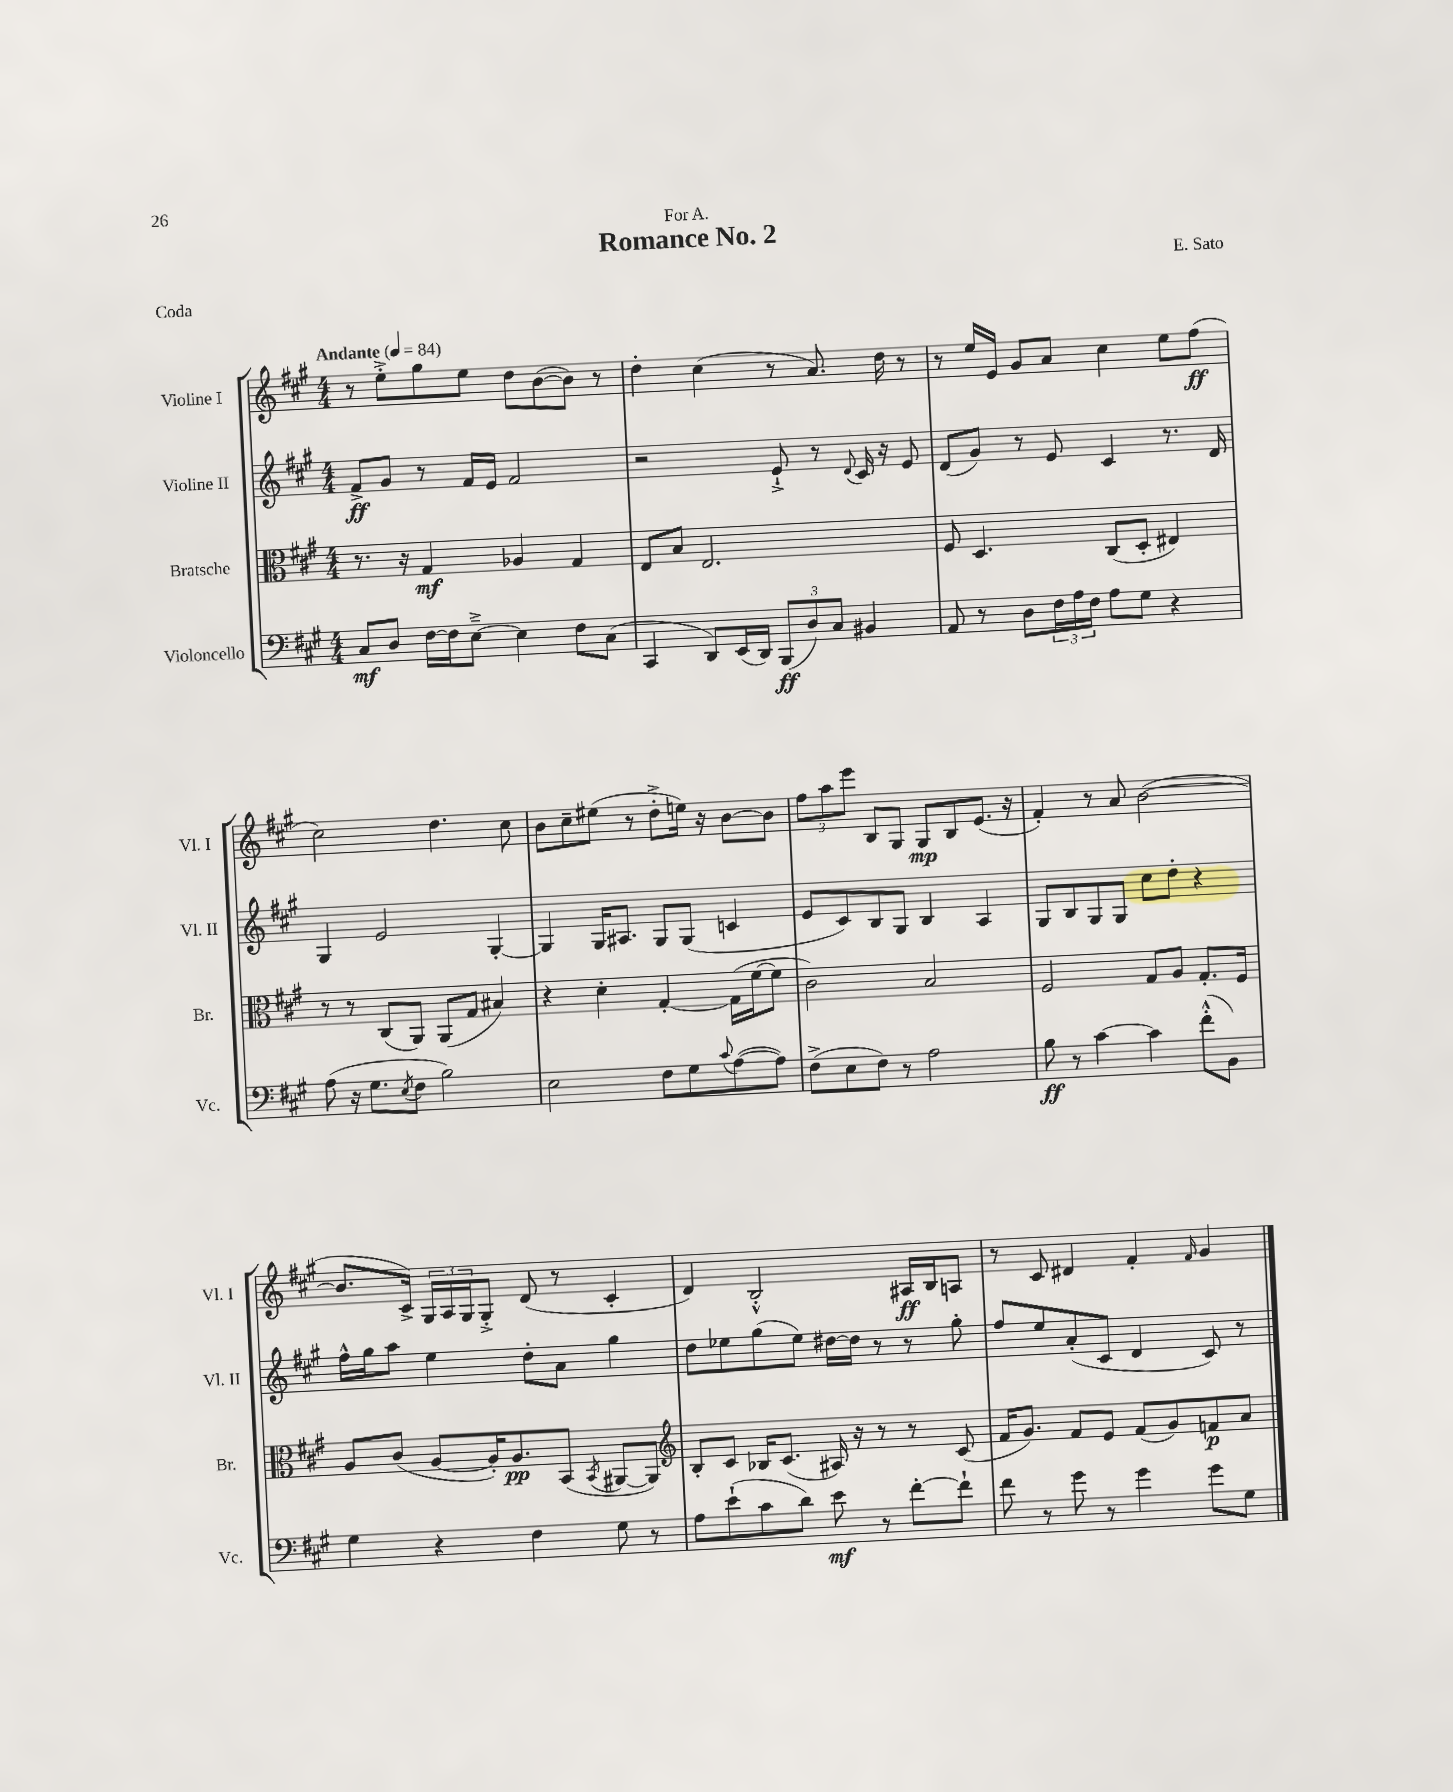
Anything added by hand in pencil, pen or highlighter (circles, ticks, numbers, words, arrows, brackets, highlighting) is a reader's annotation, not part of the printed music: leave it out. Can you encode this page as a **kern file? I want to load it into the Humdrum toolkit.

**kern	**kern	**kern	**kern
*staff4	*staff3	*staff2	*staff1
*clefF4	*clefC3	*clefG2	*clefG2
*k[f#c#g#]	*k[f#c#g#]	*k[f#c#g#]	*k[f#c#g#]
*M4/4	*M4/4	*M4/4	*M4/4
*MM84	*MM84	*MM84	*MM84
8C#/L	8.r	8f#^/L	8r
8D/J	.	8g#/J	8ee'^\L
.	16r	.	.
[16F#\LL	4G#/	8r	8gg#\
16F#\]J	.	.	.
[8E~^\J	.	16f#/LL	8ee\J
.	.	16e/JJ	.
4E\]	4A-/	2f#/	8dd\L
.	.	.	([8b\
8F#\L	4G#/	.	8b\]J)
(8C#\J	.	.	8r
=	=	=	=
4CC#/	8E/L	2r	4dd'\
.	8B/J	.	.
8DD/L)	2.E/	.	(4cc#\
(16EE/L	.	.	.
16DD/JJ)	.	.	.
(12BBB/L	.	8e`^/	8r
12D/)	.	.	.
.	.	8r	8.a/)
12C#/J	.	.	.
.	.	8qqd/	.
4BB#/	.	16c#/	.
.	.	16r	16dd\
.	.	8e/	8r
=	=	=	=
8AA/	8F#/	(8d/L	8r
8r	4.D/	8g#/J)	16ee/LL
.	.	.	16e/JJ
8D\L	.	8r	8g#/L
24F#\L	.	8e/	8a/J
24A\	.	.	.
24F#\JJ	.	.	.
8A\L	(8C#/L	4c#/	4cc#\
8G#\J	8D'/J	.	.
4r	4E#/)	8.r	8ee\L
.	.	.	(8ff#\J
.	.	16d/	.
=	=	=	=
(8A\	8r	4G#/	2cc#\)
16r	8r	.	.
8.G#\L	.	.	.
.	(8C#/L	2e/	.
8qE/	.	.	.
8F#\J	8AA/J)	.	.
2B\)	(8AA/L	.	4.dd\
.	8G#/J	.	.
.	4B#/)	[4G#'/	.
.	.	.	8cc#\
=	=	=	=
2E\	4r	4G#/]	8b\L
.	.	.	8cc#~\
.	4d'\	16G#/LK	(8ee#\J
.	.	8.A#/J	.
.	.	.	8r
8F#\L	[4G#'/	8G#/L	8dd'^\L
8G#\	.	(8G#/J	16ee\Jk)
.	.	.	16r
8qqc#/	.	.	.
([8A\	(16G#\]LL	4c/	[8b\L
.	[16f#\J	.	.
8A\]J)	8f#\]J	.	8b\]J
=	=	=	=
(8F#^\L	2c#\)	8e/L	12ff#\L
.	.	.	12aa\
8E\	.	8c#/)	.
.	.	.	12eee\J
8F#\J)	.	8B/	8B/L
8r	.	8G#/J	8G#/J
2A\	2B/	4B/	8G#/L
.	.	.	8B/
.	.	4A/	(8.e/J
.	.	.	16r
=	=	=	=
8B\	2F#/	8G#/L	4f#'/)
8r	.	8B/	.
[4c#\	.	8G#/	8r
.	.	8G#/J	8a/
4c#\]	8G#/L	8cc#\L	([2b\
.	8A/J	8dd'\J	.
(8f#'^^\L	8.G#'/L	4r	.
8BB\J)	.	.	.
.	16F#/Jk	.	.
=	=	=	=
4G#\	8A/L	16ff#^^\LL	8.b/]L
.	.	16gg#\J	.
.	(8c#/J	8aa\J	.
.	.	.	16c#^/Jk)
4r	[8A/L	4ee\	24G#/LL
.	.	.	24A/
.	.	.	24G#/J
.	16A'/]K)	.	8G#'^/J
.	8.A/	.	.
4F#\	.	8dd'\L	(8d/
.	(8BB/J	8a\J	8r
.	8qBB/	.	.
8G#\	[8AA#/L	4gg#\	4c#'/
8r	8AA#/]J)	.	.
=	=	=	=
*	*clefG2	*	*
8A\L	8B'/L	8dd\L	4d/)
(8e`\	8c#/J	8ee-\	.
8c#\	16B-/LK	(8gg#\	2B'^^/
.	(8.c#/J	.	.
8d\J)	.	8ee-\J)	.
8e\	16A#/)	[16dd#\LL	.
.	16r	16dd#\]JJ	.
8r	8r	8r	.
[8f#'\L	8r	8r	16A#/LL
.	.	.	16B/J
8f#`\]J	(8c#/	8gg#'\	8A/J
=	=	=	=
8f#\	16f#/LK	8ff#/L	8r
.	8.g#/J)	.	.
8r	.	8ee/	8c#/
8g#\	8f#/L	(8a'/	4d#/
8r	8e/J	8c#/J	.
4g#\	(8f#/L	4d/	4f#'/
.	8g#/)	.	.
.	.	.	16qqf#/
8g#\L	8f/	8c#/)	4g#/
8G#\J	8a/J	8r	.
==	==	==	==
*-	*-	*-	*-
